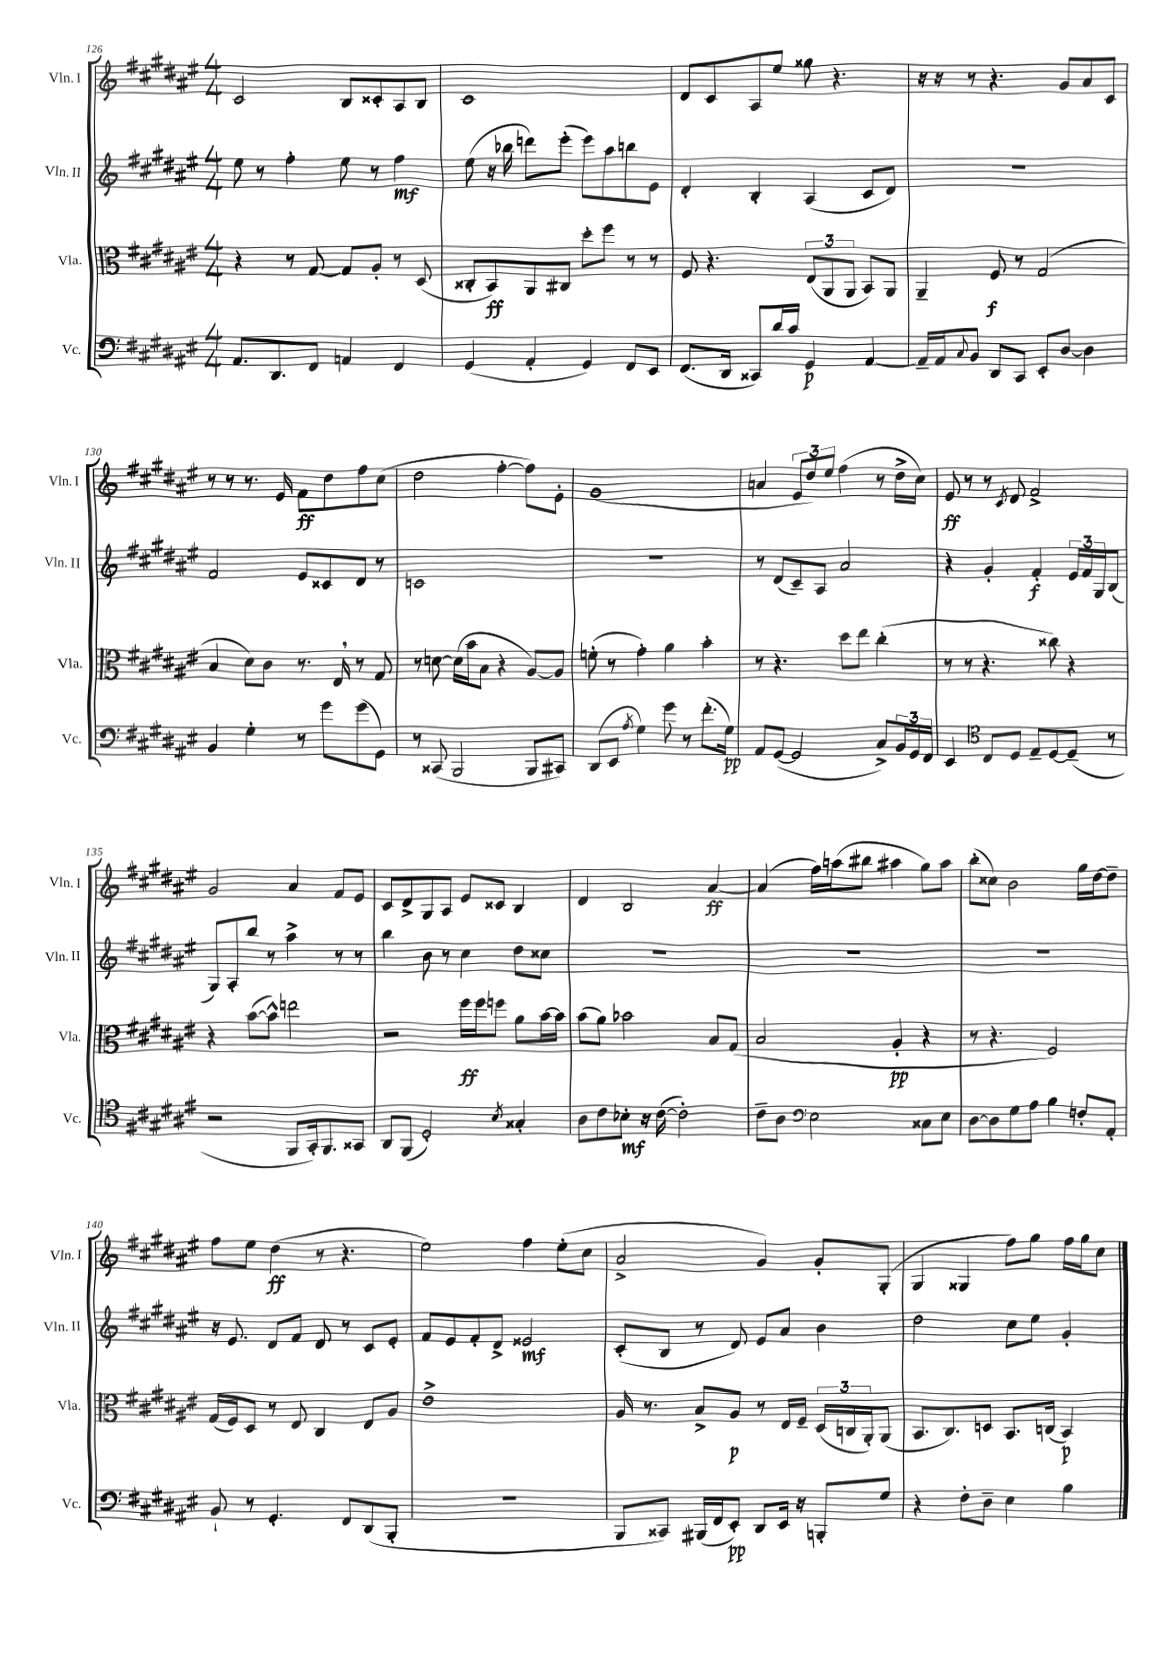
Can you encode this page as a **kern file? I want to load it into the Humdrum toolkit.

**kern	**kern	**kern	**kern
*staff4	*staff3	*staff2	*staff1
*clefF4	*clefC3	*clefG2	*clefG2
*k[f#c#g#d#a#e#]	*k[f#c#g#d#a#e#]	*k[f#c#g#d#a#e#]	*k[f#c#g#d#a#e#]
*M4/4	*M4/4	*M4/4	*M4/4
8.AA#	4r	8ee#	2c#
.	.	8r	.
8.DD#	.	.	.
.	8r	4ff#'	.
8FF#	[8G#	.	.
4AA	8G#]	8ee#	8B
.	8A#'	8r	8c##'
4FF#	8r	4ff#	8A#
.	(8D#	.	8B
=	=	=	=
(4GG#	8C##'	(8ee#	1c#
.	8BB)	16r	.
.	.	16bb-	.
4AA#'	8AA#	8ddd)	.
.	8C#	(8eee#'	.
4GG#)	8dd#'	8eee#)	.
.	8ff#	8aa#	.
8FF#	8r	8bb	.
8EE#	8r	8e#	.
=	=	=	=
(8.FF#	8F#	4d#'	8d#
.	4.r	.	8c#
16DD#	.	.	.
8CC##)	.	4B'	8A#
16d#	.	.	8ee#
16c#	.	.	.
4GG#	(12E#	(4A#	8gg##
.	12AA#	.	.
.	.	.	4.r
.	12AA#	.	.
[4AA#	8BB)	8c#	.
.	8AA#	8d#)	.
=	=	=	=
16AA#~]	4AA#~	1r	16r
16AA#	.	.	16r
8qqC#	.	.	.
8BB	.	.	8r
8DD#	8F#	.	4.r
8CC#	8r	.	.
8EE#'	(2G#	.	.
[8D#	.	.	8g#
4D#]	.	.	8a#
.	.	.	8c#
=	=	=	=
4BB	4B	2f#	8r
.	.	.	8r
4G#'	8d#)	.	8.r
.	8c#	.	.
.	.	.	16e#
8r	8.r	8e#	8f#
8g#	.	8c##	8dd#
.	16E#	.	.
(8g#	8r	8d#	8ff#
8GG#)	8G#	8r	(8cc#
=	=	=	=
8r	8r	1c	2dd#
(8CC##	[8d	.	.
2BBB	(16d]	.	.
.	16b	.	.
.	8B	.	.
.	4r	.	[4ff#'
8BBB	[8A#)	.	8ff#])
8CC#)	8A#]	.	8e#'
=	=	=	=
(8DD#	(8f'	1r	(1g#
8EE#	8r	.	.
8qA#	.	.	.
4G#)	4g#')	.	.
8g#	4a#	.	.
8r	.	.	.
(8.f#'	4b'	.	.
16G#)	.	.	.
=	=	=	=
8AA#	8r	8r	4a
([8GG#	4.r	(8d#	.
2GG#]	.	8c#~)	12e#
.	.	.	12dd#)
.	.	8A#	.
.	.	.	12ee#
.	8dd#	2a#	(4ff#
.	8ee#	.	.
8C#^)	(4cc#'	.	8r
24BB	.	.	16dd#^
24GG#	.	.	.
.	.	.	16cc#)
24FF#	.	.	.
=	=	=	=
4EE#	8r	4r	8e#
.	8r	.	8r
*clefC4	*	*	*
8C#	4.r	4g#'	8r
.	.	.	8qc#
8D#	.	.	8d#
8E#~	.	4f#'	2f#^
[8D#	8cc##)	.	.
(8D#~]	4r	24e#	.
.	.	24f#	.
.	.	24G#	.
8r	.	(8B	.
=	=	=	=
2r	4r	8G#)	2g#
.	.	8A#'	.
.	([8b	8bb	.
.	8b^^])	8r	.
8FF#	2ee	4aa#^	4a#
16GG#')	.	.	.
8.FF#	.	.	.
.	.	8r	8f#
8GG##	.	8r	8e#
=	=	=	=
8AA#	2r	4bb	8c#
(8FF#	.	.	8d#^
2D#')	.	8b	8G#
.	.	8r	8A#
.	16ff#	4cc#	8e#
.	16ff#	.	.
.	8ff	.	8c##
8qB	.	.	.
4G##'	8a#	8dd#	4B
.	[16b	8cc##	.
.	16b]	.	.
=	=	=	=
8A#	(8b	1r	4d#
8c#	8a#)	.	.
8B-'	2b-	.	2B
16r	.	.	.
([16c#	.	.	.
2c#'])	.	.	.
.	8B	.	[4a#
.	(8G#	.	.
=	=	=	=
8c#~	2B	1r	(4a#]
8A#	.	.	.
*clefF4	*	*	*
2E#	.	.	16ff#)
.	.	.	(16aa
.	.	.	8bb#
.	4A#'	.	4aa#
8C##	4r	.	8gg#)
8E#	.	.	8aa#
=	=	=	=
[8D#	8r	1r	(8bb'
8D#]	4.r	.	8cc##)
8G#	.	.	2b
8A#	.	.	.
4B	2F#)	.	.
8F'	.	.	16gg#
.	.	.	[16dd#
8AA#'	.	.	8dd#~]
=	=	=	=
8BB`	(16G#	16r	8ff#
.	16F#)	8.e#	.
8r	8D#	.	8ee#
4.GG#'	8r	8d#	(4dd#
.	8E#	8f#	.
.	4C#	8d#	8r
8FF#	.	8r	4.r
(8DD#	8E#	8c#	.
8BBB'	8A#	8e#'	.
=	=	=	=
1r	1e#^	8f#	2ee#)
.	.	8e#	.
.	.	8f#'	.
.	.	8d#^	.
.	.	2e##	4ff#
.	.	.	(8ee#'
.	.	.	8cc#
=	=	=	=
8BBB	16A#	(8c#'	2a#^
.	8.r	.	.
8CC##)	.	8B	.
(16BBB#	8B^	8r	.
16FF#	.	.	.
8EE#')	8A#	8d#)	.
8DD#	8r	8e#	4g#)
16EE#	16E#	8a#	.
16r	16F#~	.	.
8BBB'	(24D#	4b	8g#'
.	24C	.	.
.	24AA#')	.	.
8G#	(8AA#	.	(8G#'
=	=	=	=
4r	8.BB	2dd#	4G#
.	8.C#)	.	.
8F#'	.	.	4G##
8D#~	8D	.	.
4E#	8.BB	8cc#	8ff#)
.	.	8ee#	8gg#
.	(16C	.	.
4B	4BB)	4g#'	16ff#
.	.	.	16gg#
.	.	.	8cc#
==	==	==	==
*-	*-	*-	*-
